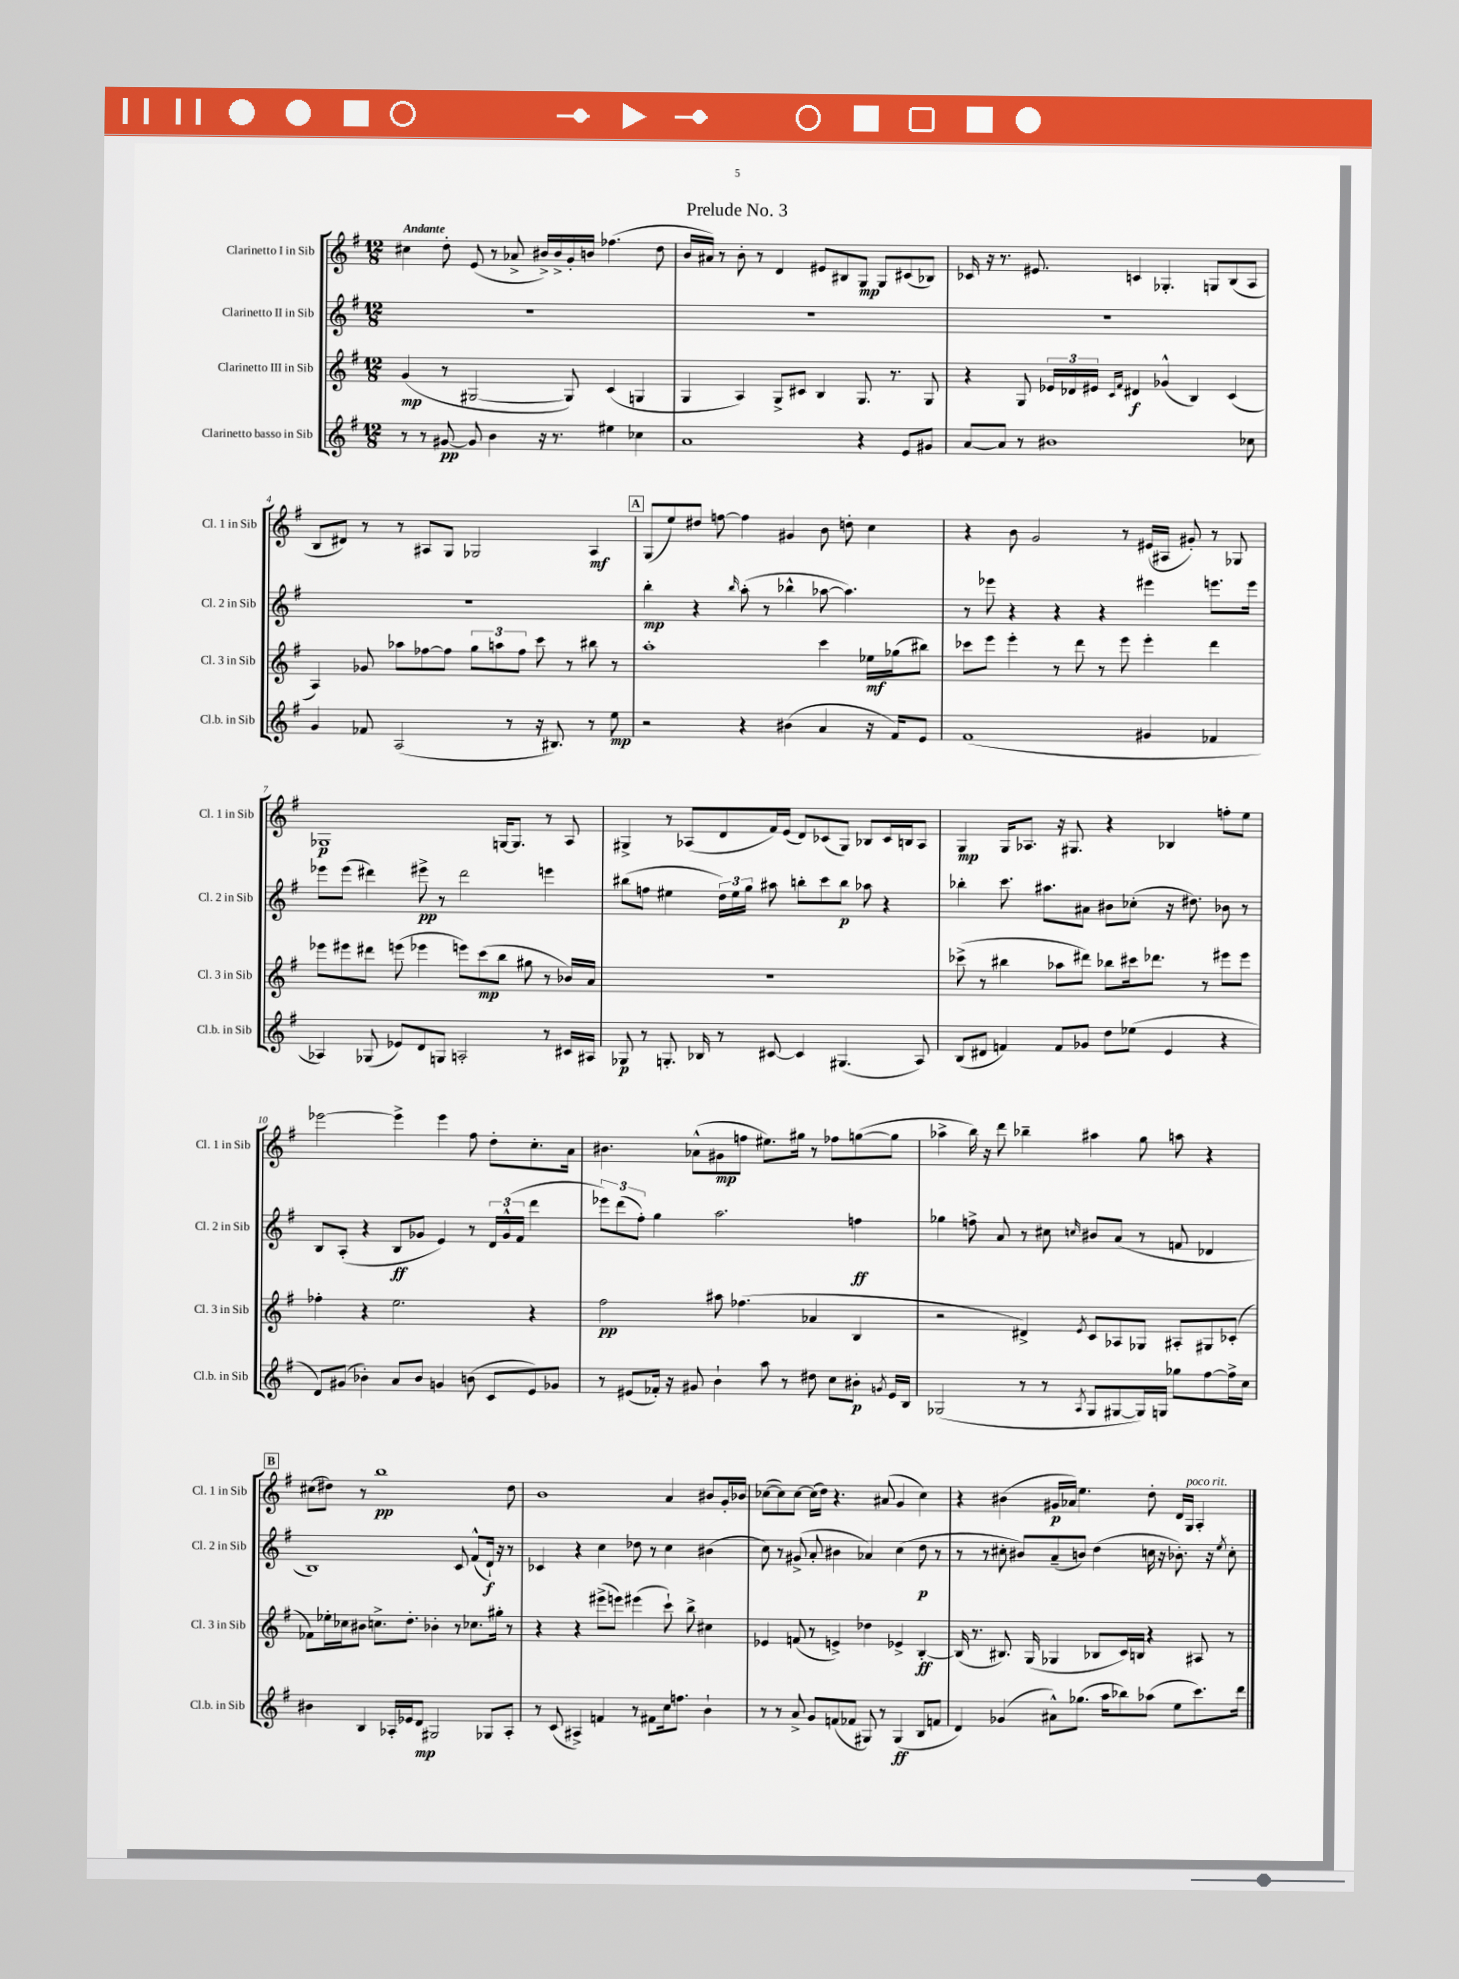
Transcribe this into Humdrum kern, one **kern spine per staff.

**kern	**dynam	**kern	**dynam	**kern	**dynam	**kern	**dynam
*part4	*part4	*part3	*part3	*part2	*part2	*part1	*part1
*staff4	*staff4	*staff3	*staff3	*staff2	*staff2	*staff1	*staff1
*I"Clarinetto basso in Sib	*	*I"Clarinetto III in Sib	*	*I"Clarinetto II in Sib	*	*I"Clarinetto I in Sib	*
*I'Cl.b. in Sib	*	*I'Cl. 3 in Sib	*	*I'Cl. 2 in Sib	*	*I'Cl. 1 in Sib	*
*clefG2	*	*clefG2	*	*clefG2	*	*clefG2	*
*k[f#]	*	*k[f#]	*	*k[f#]	*	*k[f#]	*
*M12/8	*	*M12/8	*	*M12/8	*	*M12/8	*
=1	=1	=1	=1	=1	=1	=1	=1
!	!	!	!	!	!	!LO:TX:a:B:t=Andante	!
8r	.	(4g/	mp	1.r	.	4cc#X\	.
8r	.	.	.	.	.	.	.
[8g#X/	pp	8r	.	.	.	8dd'\	.
8g#/]	.	[2G#X/	.	.	.	(8e/	.
4b\	.	.	.	.	.	8r	.
.	.	.	.	.	.	8a-X^/	.
16r	.	.	.	.	.	16b#X^/LL)	.
8.r	.	.	.	.	.	16b#^/	.
.	.	8G#/])	.	.	.	16g'/	.
.	.	.	.	.	.	16bn/JJ	.
4ee#X\	.	(4c/	.	.	.	(4.ff-X\	.
4cc-X\	.	4Gn/	.	.	.	.	.
.	.	.	.	.	.	8dd\	.
=2	=2	=2	=2	=2	=2	=2	=2
1a	.	4G/	.	1.r	.	16b/LL	.
.	.	.	.	.	.	16a#X/JJ)	.
.	.	.	.	.	.	8r	.
.	.	4A/)	.	.	.	8b'\	.
.	.	.	.	.	.	8r	.
.	.	8G^/L	.	.	.	4d/	.
.	.	8c#X/J	.	.	.	.	.
.	.	4B/	.	.	.	8e#X/L	.
.	.	.	.	.	.	8B#X/	.
4r	.	8.G/	.	.	.	8G/J	mp
.	.	.	.	.	.	8G/L	.
.	.	8.r	.	.	.	.	.
8e/L	.	.	.	.	.	(8c#X/	.
8g#X/J	.	8G/	.	.	.	8B-X/J)	.
=3	=3	=3	=3	=3	=3	=3	=3
[8a/L	.	4r	.	1.r	.	16c-X/	.
.	.	.	.	.	.	16r	.
8a/J]	.	.	.	.	.	8.r	.
8r	.	8G/	.	.	.	.	.
.	.	.	.	.	.	8.e#X/	.
1b#X	.	24e-X/LL	.	.	.	.	.
.	.	24d-X/	.	.	.	.	.
.	.	24e#X/JJ	.	.	.	.	.
.	.	16qqc/LL	.	.	.	.	.
.	.	16qqf#/JJ	.	.	.	.	.
.	.	4d#X/	f	.	.	4cn/	.
.	.	(4g-X^^/	.	.	.	4.G-X'/	.
.	.	4B/)	.	.	.	.	.
.	.	.	.	.	.	8Gn/L	.
.	.	(4c/	.	.	.	(8B/	.
8cc-X\	.	.	.	.	.	8A/J	.
!!LO:LB:g=z
=4	=4	=4	=4	=4	=4	=4	=4
4g/	.	4A/)	.	1.r	.	8B/L	.
.	.	.	.	.	.	8d#X/J)	.
8f-X/	.	8g-X/	.	.	.	8r	.
(2A/	.	8aa-X\L	.	.	.	8r	.
.	.	[8ff-X\	.	.	.	8A#X/L	.
.	.	8ff-\J]	.	.	.	8G/J	.
.	.	12gg\L	.	.	.	2G-X/	.
.	.	12aan\	.	.	.	.	.
8r	.	.	.	.	.	.	.
.	.	12ff-\J	.	.	.	.	.
16r	.	8ccc\	.	.	.	.	.
8.B#X/)	.	.	.	.	.	.	.
.	.	8r	.	.	.	.	.
8r	.	8bb#X\	.	.	.	4A#/	mf
8ee\	mp	8r	.	.	.	.	.
!!LO:REH:place=s1:t=A
=5	=5	=5	=5	=5	=5	=5	=5
2r	.	1aa'	.	4bb'\	mp	(8G/L	.
.	.	.	.	.	.	8ee/)	.
.	.	.	.	4r	.	8dd#X/J	.
.	.	.	.	.	.	[8ffn\	.
.	.	.	.	16qqbb/	.	.	.
4r	.	.	.	(8aa'\	.	4ff\]	.
.	.	.	.	8r	.	.	.
(4b#X\	.	.	.	4bb-X^^\	.	4g#X/	.
4a/	.	4ccc\	.	[8aa-X\	.	8b\	.
.	.	.	.	4.aa-\])	.	8ddn'\	.
16r	.	16ee-X\LL	mf	.	.	4cc\	.
16f#/KL)	.	(16gg-X\J	.	.	.	.	.
8e/J	.	8bb#X\J)	.	.	.	.	.
=6	=6	=6	=6	=6	=6	=6	=6
(1f#	.	8ccc-X\L	.	8r	.	4r	.
.	.	8eee\J	.	8eee-X\	.	.	.
.	.	4eee'\	.	4r	.	8b\	.
.	.	.	.	.	.	2g/	.
.	.	8r	.	4r	.	.	.
.	.	8ddd\	.	.	.	.	.
.	.	8r	.	4r	.	.	.
.	.	8eee\	.	.	.	8r	.
4g#X/	.	4eee'\	.	4eee#X\	.	(16e#X/LL	.
.	.	.	.	.	.	16A#X/JJ	.
.	.	.	.	.	.	8g#X'/)	.
4f-X/	.	4ddd\	.	8.eeen\L	.	8r	.
.	.	.	.	.	.	8G-X/	.
.	.	.	.	16eee\Jk	.	.	.
!!LO:LB:g=z
=7	=7	=7	=7	=7	=7	=7	=7
4A-X/)	.	8eee-X\L	.	8eee-X\L	.	1G-X	p
.	.	8eee#X\	.	(8eee-\J	.	.	.
(8G-X/	.	8ddd#X\J	.	4ddd#X\)	.	.	.
8e-X/L)	.	(8eeen\	.	.	.	.	.
8d/	.	4eee-X\	.	8eee#X^\	pp	.	.
8Gn/J	.	.	.	8r	.	.	.
2An'/	.	8eeen\L)	.	2ddd#\	.	.	.
.	.	(8ccc\	mp	.	.	.	.
.	.	8bb\J	.	.	.	[16Gn/KL	.
.	.	.	.	.	.	8.G/J]	.
.	.	8gg#X\	.	.	.	.	.
8r	.	8r	.	4eeen\	.	8r	.
16c#X/LL	.	16b-X/LL)	.	.	.	8A/	.
16A#X/JJ	.	16a/JJ	.	.	.	.	.
=8	=8	=8	=8	=8	=8	=8	=8
8G-X/	p	1.r	.	(8bb#X\L	.	4G#X^/	.
8r	.	.	.	8ffn\J	.	.	.
8.Gn'/	.	.	.	4ee#X\	.	8r	.
.	.	.	.	.	.	(8A-X/L	.
16B-X/	.	.	.	.	.	.	.
8r	.	.	.	24dd\LL)	.	8d/	.
.	.	.	.	24ee#\	.	.	.
.	.	.	.	24gg\JJ	.	.	.
[8c#X/	.	.	.	8aa#X\	.	16f#/L)	.
.	.	.	.	.	.	(16e/JJ	.
4c#/]	.	.	.	8bbn'\L	.	8d/L)	.
.	.	.	.	8ccc\	.	(8c-X/	.
(4.G#X/	.	.	.	8bb\J	p	8G#/J)	.
.	.	.	.	8aa-X\	.	8B-X/L	.
.	.	.	.	4r	.	16c-/L	.
.	.	.	.	.	.	16Bn/J	.
8A/)	.	.	.	.	.	8A-/J	.
=9	=9	=9	=9	=9	=9	=9	=9
(8B/L	.	(8ccc-X^\	.	4bb-X'\	.	4G/	mp
8d#X/J	.	8r	.	.	.	.	.
4fn/)	.	4bb#X\	.	8.ccc\	.	16G/KL	.
.	.	.	.	.	.	8.A-X/J	.
.	.	.	.	8.aa#X\L	.	.	.
8f/L	.	8aa-X\L	.	.	.	16r	.
.	.	.	.	.	.	8.G#X/	.
8g-X/J	.	8ddd#X\J)	.	8a#X\J	.	.	.
8dd\L	.	8bb-X\L	.	8b#X\L	.	4r	.
(8ee-X\J	.	16ccc#X\k	.	(8cc-X'\J	.	.	.
.	.	8.ddd-X\J	.	.	.	.	.
4e/	.	.	.	16r	.	4B-X/	.
.	.	.	.	8.dd#X\)	.	.	.
.	.	8r	.	.	.	.	.
4r	.	8eee#X\L	.	8b-X\	.	8ffn'\L	.
.	.	8eee#\J	.	8r	.	8ee\J	.
!!LO:LB:g=z
=10	=10	=10	=10	=10	=10	=10	=10
8d/L)	.	4ff-X'\	.	8B/L	.	[2eee-X\	.
(8g#X/J	.	.	.	(8A'/J	.	.	.
4b-X'\)	.	4r	.	4r	.	.	.
8a/L	.	2.ee\	.	8B/L	ff	4eee-^\]	.
8b-/J	.	.	.	8g-X/J	.	.	.
4gn/	.	.	.	4e/)	.	4eee-\	.
(8bn\	.	.	.	8r	.	8ff#\	.
8c/L	.	.	.	24d/LL	.	8dd'\L	.
.	.	.	.	(24g-^^/	.	.	.
.	.	.	.	24f#/JJ	.	.	.
8e/)	.	4r	.	4ddd\	.	8.cc'\	.
8g-X/J	.	.	.	.	.	.	.
.	.	.	.	.	.	16a\Jk	.
=11	=11	=11	=11	=11	=11	=11	=11
8r	.	2ff#\	pp	12eee-X\L)	.	4.b#X\	.
.	.	.	.	(12ddd\	.	.	.
(8e#X/L	.	.	.	.	.	.	.
.	.	.	.	12ff#'\J)	.	.	.
16f-X'/Jk)	.	.	.	4gg\	.	.	.
16r	.	.	.	.	.	.	.
8g#X/	.	.	.	.	.	(8a-X^^\L	.
4b`\	.	8aa#X\	.	2.aa\	.	8g#X\	mp
.	.	(4.ff-X\	.	.	.	8ffn\J	.
8aa\	.	.	.	.	.	8.ee#X\L)	.
8r	.	.	.	.	.	.	.
.	.	.	.	.	.	16gg#X\Jk	.
8dd#X\	.	4a-X/	.	.	.	8r	.
8cc\L	.	.	.	.	.	8ff-X\L	.
8b#X'\J	p	4B/	.	4ffn\	ff	([8ggn\	.
8qgn/	.	.	.	.	.	.	.
16e#/LL	.	.	.	.	.	8gg\J]	.
16B/JJ	.	.	.	.	.	.	.
=12	=12	=12	=12	=12	=12	=12	=12
(2G-X/	.	2r	.	4gg-X\	.	4aa-X^\	.
.	.	.	.	8ffn^\	.	16bb\)	.
.	.	.	.	.	.	16r	.
.	.	.	.	8a/	.	8ddd\	.
8r	.	4d#X^/)	.	8r	.	4bb-X~\	.
8r	.	.	.	8cc#X\	.	.	.
8qA/	.	8qe/	.	16qqccn/	.	.	.
8G-/L	.	8c/L	.	8b#X/L	.	4aa#X\	.
[8G#X/	.	8A-X/	.	(8a/J	.	.	.
16G#/L])	.	8G-X/J	.	8r	.	8gg\	.
16Gn/JJ	.	.	.	.	.	.	.
8gg-X\L	.	8A#X'/L	.	8fn/	.	8aan\	.
[8ff#\	.	8G#X/	.	4d-X/	.	4r	.
16ff#^\L]	.	(8c-X'/J	.	.	.	.	.
16cc\JJ	.	.	.	.	.	.	.
!!LO:LB:g=z
!!LO:REH:place=s1:t=B
=13	=13	=13	=13	=13	=13	=13	=13
4b#X\	.	8f-X\L)	.	1B)	.	(8cc#X\L	.
.	.	16ee-X'\L	.	.	.	8dd#X\J)	.
.	.	16cc-X\J	.	.	.	.	.
4B/	.	8b#X\J	.	.	.	8r	.
.	.	8.ccn^\L	.	.	.	1bb	pp
16A-X'/LL	.	.	.	.	.	.	.
16e-X/J	.	8.dd'\J	.	.	.	.	.
8d/J	mp	.	.	.	.	.	.
2G#X/	.	4b-X'\	.	.	.	.	.
.	.	8r	.	8c/	.	.	.
.	.	8.cc-X\L	.	(8f#^^/L	.	.	.
8G-X/L	.	.	.	16d`/Jk)	f	.	.
.	.	16gg#X'\Jk	.	16r	.	.	.
8A-'/J	.	8r	.	8r	.	8dd#\	.
=14	=14	=14	=14	=14	=14	=14	=14
8r	.	4r	.	4c-X/	.	1b	.
(8c/	.	.	.	.	.	.	.
4A#X^/)	.	4r	.	4r	.	.	.
4fn/	.	(8eee#X^\L	.	4cc\	.	.	.
.	.	8eeen\J)	.	.	.	.	.
8r	.	(4eee#X\	.	8dd-X\	.	.	.
8f#X\L	.	.	.	8r	.	.	.
16cc\k	.	8ccc`\)	.	4cc\	.	4a/	.
8.ffn\J	.	.	.	.	.	.	.
.	.	8bb^\	.	.	.	.	.
4b`\	.	4cc#X\	.	(4b#X\	.	8b#X/L	.
.	.	.	.	.	.	16g'/L	.
.	.	.	.	.	.	16b-X/JJ	.
=15	=15	=15	=15	=15	=15	=15	=15
8r	.	4e-X/	.	8cc\)	.	([8cc-X\L	.
8r	.	.	.	8r	.	8cc-\])	.
8a^/	.	(8fn/	.	(8g#X^/	.	[8cc-\J	.
8g/L	.	8r	.	8a'/	.	(16cc-\LL]	.
.	.	.	.	.	.	16dd\JJ)	.
(8fn/	.	4en^/)	.	4b#X\	.	4.r	.
8f-X/J	.	.	.	.	.	.	.
8G#X/)	.	4dd-X\	.	4a-X/)	.	.	.
8r	.	.	.	.	.	(8a#X/	.
(4G#/	ff	4e-X^/	.	(4cc\	.	4g/	.
8B/L	.	[4B'/	ff	8dd\	p	4cc-\)	.
8fn/J	.	.	.	8r	.	.	.
=16	=16	=16	=16	=16	=16	=16	=16
4d/)	.	(16B/]	.	8r	.	4r	.
.	.	8.r	.	.	.	.	.
.	.	.	.	8r	.	.	.
(4g-X/	.	8.B#X/)	.	8cc#X'\	.	(4b#X\	.
.	.	.	.	8b#X/L)	.	.	.
.	.	(16G/	.	.	.	.	.
8a#X^^\L)	.	4G-X/	.	(8a~/	.	16g#X/LL	p
.	.	.	.	.	.	16a-X/JJ)	.
(8.gg-X\J	.	.	.	8bn/J)	.	4.ee\	.
.	.	8B-X/L	.	(4dd\	.	.	.
16aa\KL	.	.	.	.	.	.	.
8bb-X\)	.	16c/L)	.	.	.	.	.
.	.	16Bn/JJ	.	.	.	.	.
(8aa-X\J	.	4r	.	16ccn\	.	8dd'\	.
.	.	.	.	16r	.	.	.
8ee\L	.	.	.	8.b-X'\)	.	16d/LL	.
!	!	!	!	!	!	!LO:TX:a:i:t=poco rit.	!
.	.	.	.	.	.	16G/JJ	.
8.ccc\)	.	8A#X/	.	.	.	4A'/	.
.	.	.	.	16r	.	.	.
.	.	.	.	8qee/	.	.	.
.	.	8r	.	8cc'\	.	.	.
16ddd\Jk	.	.	.	.	.	.	.
==	==	==	==	==	==	==	==
*-	*-	*-	*-	*-	*-	*-	*-
